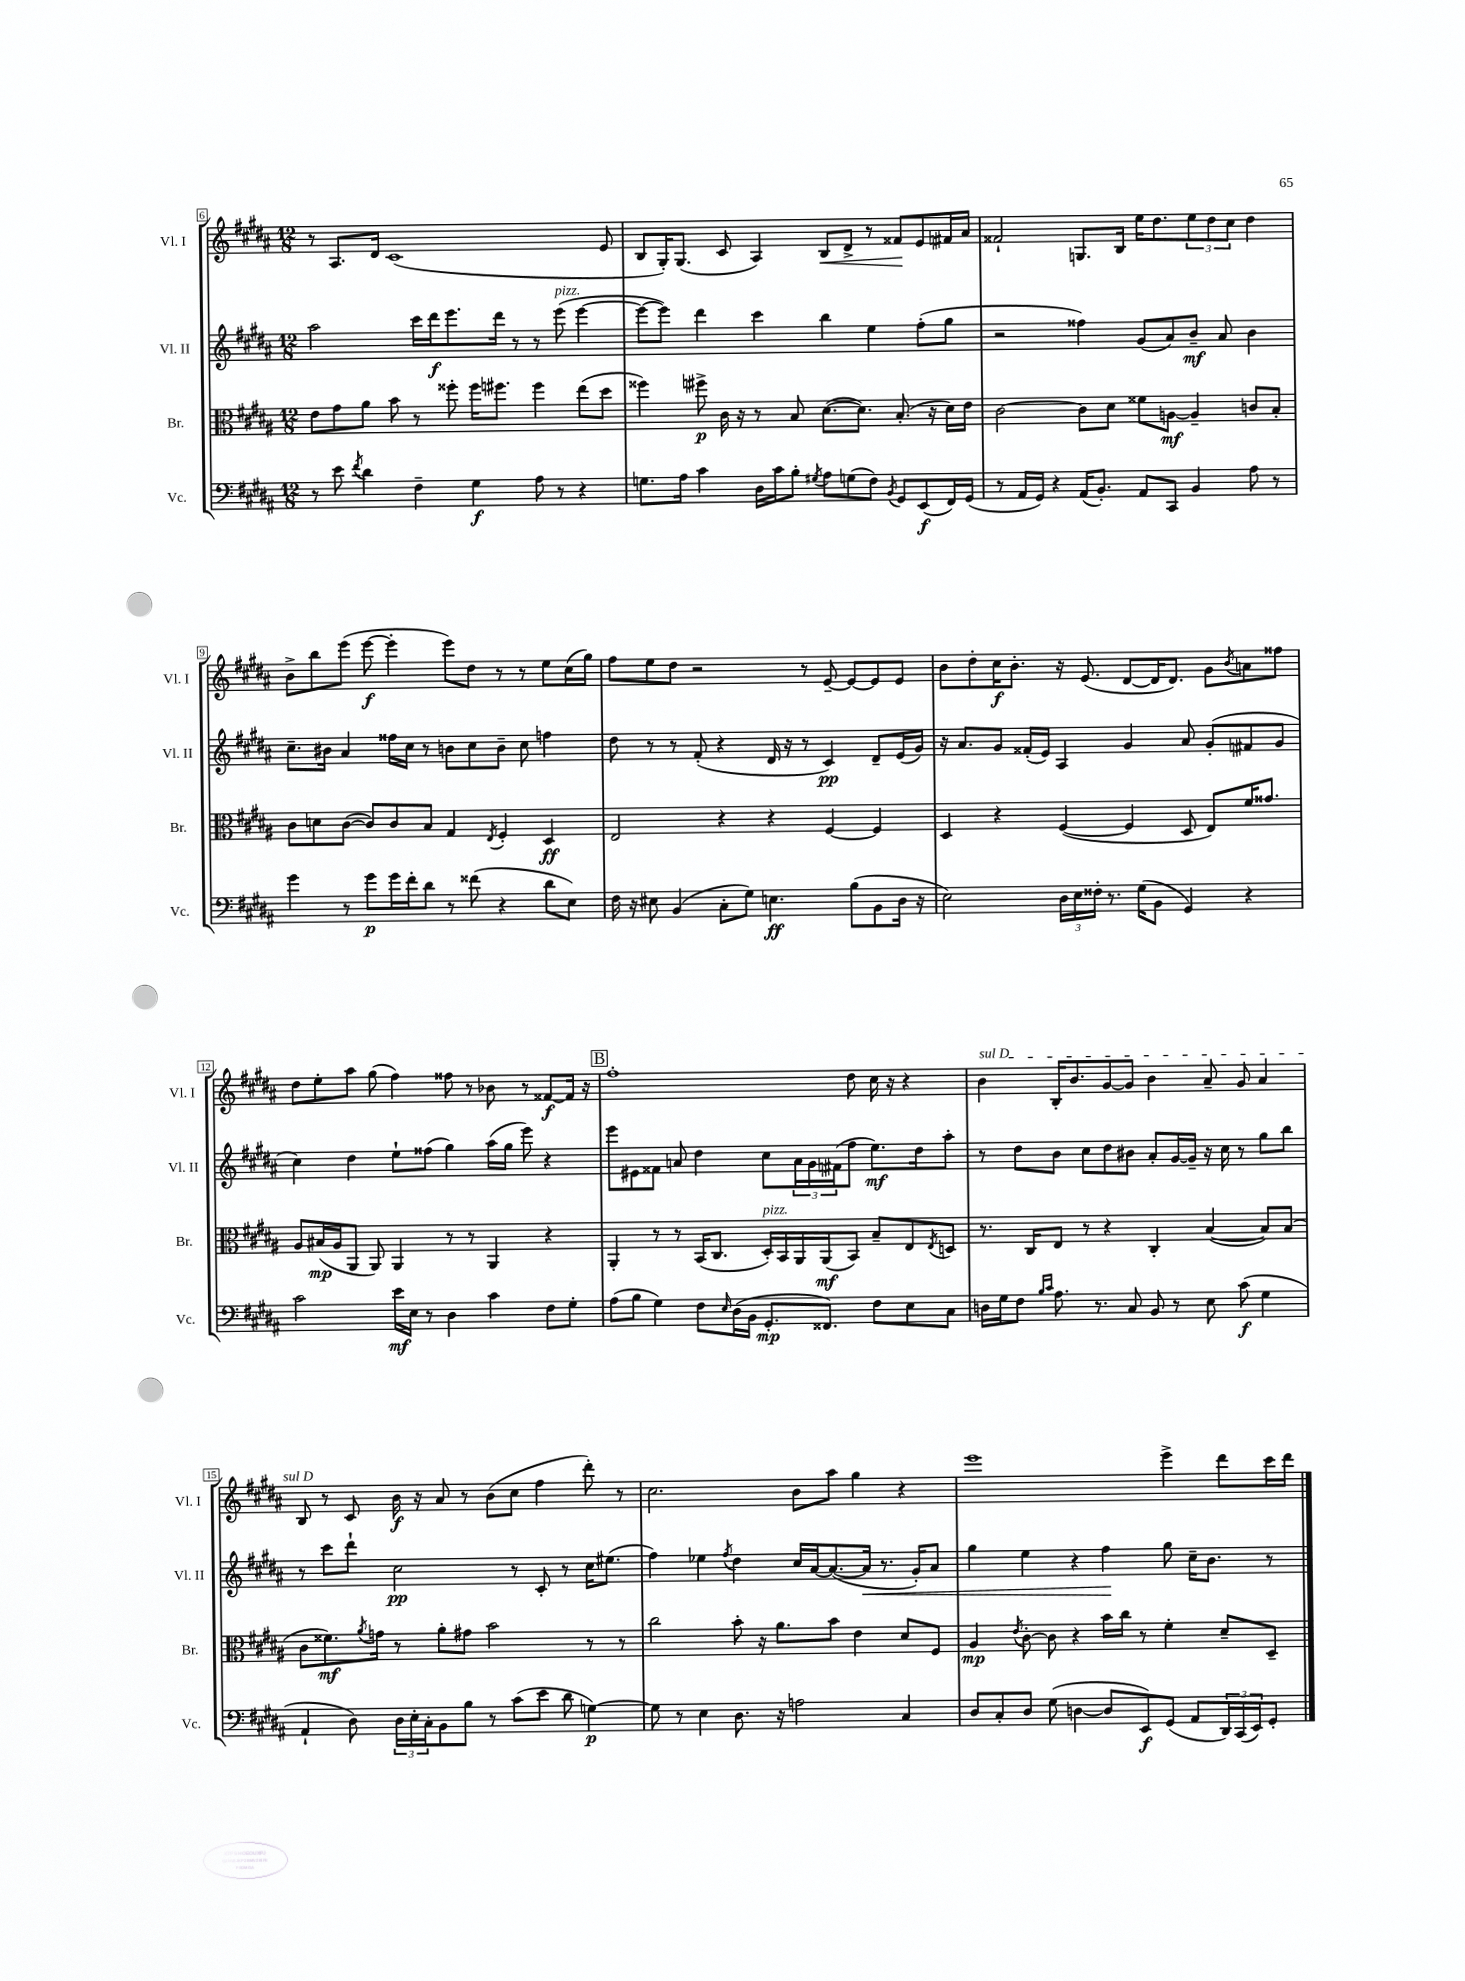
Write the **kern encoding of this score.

**kern	**kern	**kern	**kern
*staff4	*staff3	*staff2	*staff1
*clefF4	*clefC3	*clefG2	*clefG2
*k[f#c#g#d#a#]	*k[f#c#g#d#a#]	*k[f#c#g#d#a#]	*k[f#c#g#d#a#]
*M12/8	*M12/8	*M12/8	*M12/8
8r	8e	2aa#	8r
8e	8g#	.	8.A#
8qf#	.	.	.
4d#	8a#	.	.
.	.	.	16d#
.	8b	.	(1c#
4F#~	8r	16ccc#	.
.	.	16ddd#	.
.	8ff##'	8.eee	.
4G#	16ff##	.	.
.	8.ff#	16ddd#	.
.	.	8r	.
8A#	4ff#	8r	.
8r	.	(8eee	.
4r	(8ee	[4eee	.
.	8dd#	.	8e
=	=	=	=
8.G	4ff##)	8eee_	8B
.	.	8eee])	16G#')
16A#	.	.	(8.G#
4c#	8ff#^	4ddd#	.
.	16c#	.	8c#
.	16r	.	.
16D#	8r	4ccc#	4A#)
16c#	.	.	.
8B'	8B	.	.
8qG#	.	.	.
8A#	([8.d#	4bb	8B
(8G	.	.	8d#^
.	8.d#])	.	.
8F#)	.	4ee	8r
8qBB	.	.	.
8GG#	(8.B'	.	8f##
(8EE	.	(8ff#'	8e
.	16r	.	.
16FF#)	16d#)	8gg#	16f#
(16GG#	16e	.	16a#
=	=	=	=
8r	[2c#	2r	2f##`
16AA#	.	.	.
16GG#)	.	.	.
4r	.	.	.
(16AA#	8c#]	4ff##)	8.G
8.BB')	.	.	.
.	8d#	.	.
.	.	.	16B
8AA#	8f##	(8g#	16ee
.	.	.	8.dd#
8CC#	[8A	8a#)	.
4BB	4A~]	8b~	12ee
.	.	.	12dd#
.	.	8a#	.
.	.	.	12cc#
8A#	8c	4b	4dd#
8r	8B'	.	.
=	=	=	=
4g#	8c#	8.cc#~	8b^
.	8d	.	8bb
.	.	16b#	.
8r	([8c#	4a#	(8eee
8g#	8c#])	.	[8eee
16g#	8c#	16ff##	4eee']
16f#'	.	16cc#	.
8d#	8B	8r	.
8r	4G#	8b	8eee)
(8f##	.	8cc#	8dd#
.	8qE	.	.
4r	4F#'	8b~	8r
.	.	8cc#	8r
8d#	4D#	4ff	8ee
8E)	.	.	(16cc#
.	.	.	16gg#)
=	=	=	=
16F#	2E	8dd#	8ff#
16r	.	.	.
8E#	.	8r	8ee
(4BB	.	8r	8dd#
.	.	(8f#'	2r
8C#'	4r	4r	.
8G#)	.	.	.
4.E	4r	16d#	.
.	.	16r	.
.	.	8r	8r
.	[4F#	4c#)	[8e~
(8B	.	.	8e_
8BB	4F#]	8d#~	8e]
16D#	.	(16e	8e
16r	.	16g#)	.
=	=	=	=
2E)	4D#	16r	8b
.	.	8.a#	.
.	.	.	8dd#'
.	4r	8g#	16cc#
.	.	.	8.b'
.	.	(16f##'	.
.	.	16e)	.
24D#	([4F#	4A#	16r
24E	.	.	.
.	.	.	(8.e
24F##'	.	.	.
8.r	.	.	.
.	4F#]	4g#	[8d#
(16G#	.	.	.
8BB	.	.	16d#]
.	.	.	8.d#)
4GG#)	8D#	8a#	.
.	8E)	(8g#'	8g#
.	.	.	8qb
4r	16f#	8f#	8a
.	8.g##	.	.
.	.	8g#	8ff##
=	=	=	=
2c#	8A#	4cc#)	8dd#
.	(16B#	.	8ee'
.	16A#	.	.
.	8AA#	4dd#	8aa#
.	8AA#)	.	(8gg#
16e	4AA#	8ee`	4ff#)
16E	.	.	.
8r	.	(8ff##	.
4D#	8r	4gg#)	8ff##
.	8r	.	8r
4c#	4AA#	(16aa#	8b-
.	.	16gg#	.
.	.	8eee)	8r
8F#	4r	4r	[8f##
8G#'	.	.	16f##]
.	.	.	16r
=	=	=	=
(8A#	4AA#'	8eee	1ff#'
8B	.	8e#	.
4G#)	8r	8f##	.
.	8r	8a	.
8F#	(16BB	4dd#	.
.	8.C#	.	.
16qqE	.	.	.
(16D#	.	.	.
16BB	.	.	.
8.GG#'	16D#')	8cc#	.
.	16BB	.	.
.	16AA#	24a	.
.	.	24g#	.
8.FF##)	(16AA#	.	.
.	.	(24f#	.
.	8BB)	8ff#	8dd#
8F#	8B~	8.ee)	16cc#
.	.	.	16r
8E	8E	.	4r
.	.	16dd#	.
.	8qE	.	.
8C#	8D	8aa#'	.
=	=	=	=
16D	8.r	8r	4b
16G#	.	.	.
8F#	.	8dd#	.
.	16C#	.	.
16qqB	.	.	.
16qqc#	.	.	.
8.A#	8E	8b	16B'
.	.	.	8.b
.	8r	8cc#	.
8.r	.	.	.
.	4r	8dd#	[8g#
8C#	.	8b#	8g#]
8BB	4C#'	8a#'	4b
8r	.	[16g#	.
.	.	16g#~]	.
8E	([4B	16r	8a#~
.	.	16cc#	.
(8c#	.	8r	8g#
4G#	8B])	8gg#	4a#
.	(8B	8bb	.
=	=	=	=
4AA#`	8c#	8r	8B
.	8.f##)	8ccc#	8r
8D#)	.	8ddd#`	8c#
.	8qa#	.	.
.	16g	.	.
24D#	8r	2cc#	16b
24E'	.	.	.
.	.	.	16r
24C#'	.	.	.
8BB	8a#'	.	8a#
8B	8g#	.	8r
8r	2b	.	(8b
(8c#	.	8r	8cc#
8e	.	8c#'	4ff#
8d#	.	8r	.
[4G)	8r	16cc#	8ddd#')
.	.	(8.ee#	.
.	8r	.	8r
=	=	=	=
8G]	2cc#	4ff#)	2.cc#
8r	.	.	.
4E	.	4ee-	.
.	.	8qff#	.
8.D#	8b'	4dd#	.
.	16r	.	.
16r	8.a#	.	.
2A	.	16cc#	8b
.	.	[16a#	.
.	8b	(8.a#_	8aa#
.	4e	.	4gg#
.	.	16a#]	.
.	.	8.r	.
4C#	8d#	.	4r
.	.	16g#')	.
.	8F#	8a#	.
=	=	=	=
8D#	4A#	4gg#	1eee
8C#'	.	.	.
.	8qe	.	.
8D#	[8c#'	4ee	.
(8G#	8c#]	.	.
[4D	4r	4r	.
8D]	16b	4ff#	.
.	16cc#	.	.
8EE)	8r	.	.
(8GG#	4f#'	8gg#	4eee^
8AA#	.	16cc#~	.
.	.	8.b	.
24DD#)	8d#~	.	8ddd#
(24CC#	.	.	.
24EE)	.	.	.
8GG#'	8D#~	8r	16ccc#
.	.	.	16ddd#
==	==	==	==
*-	*-	*-	*-
